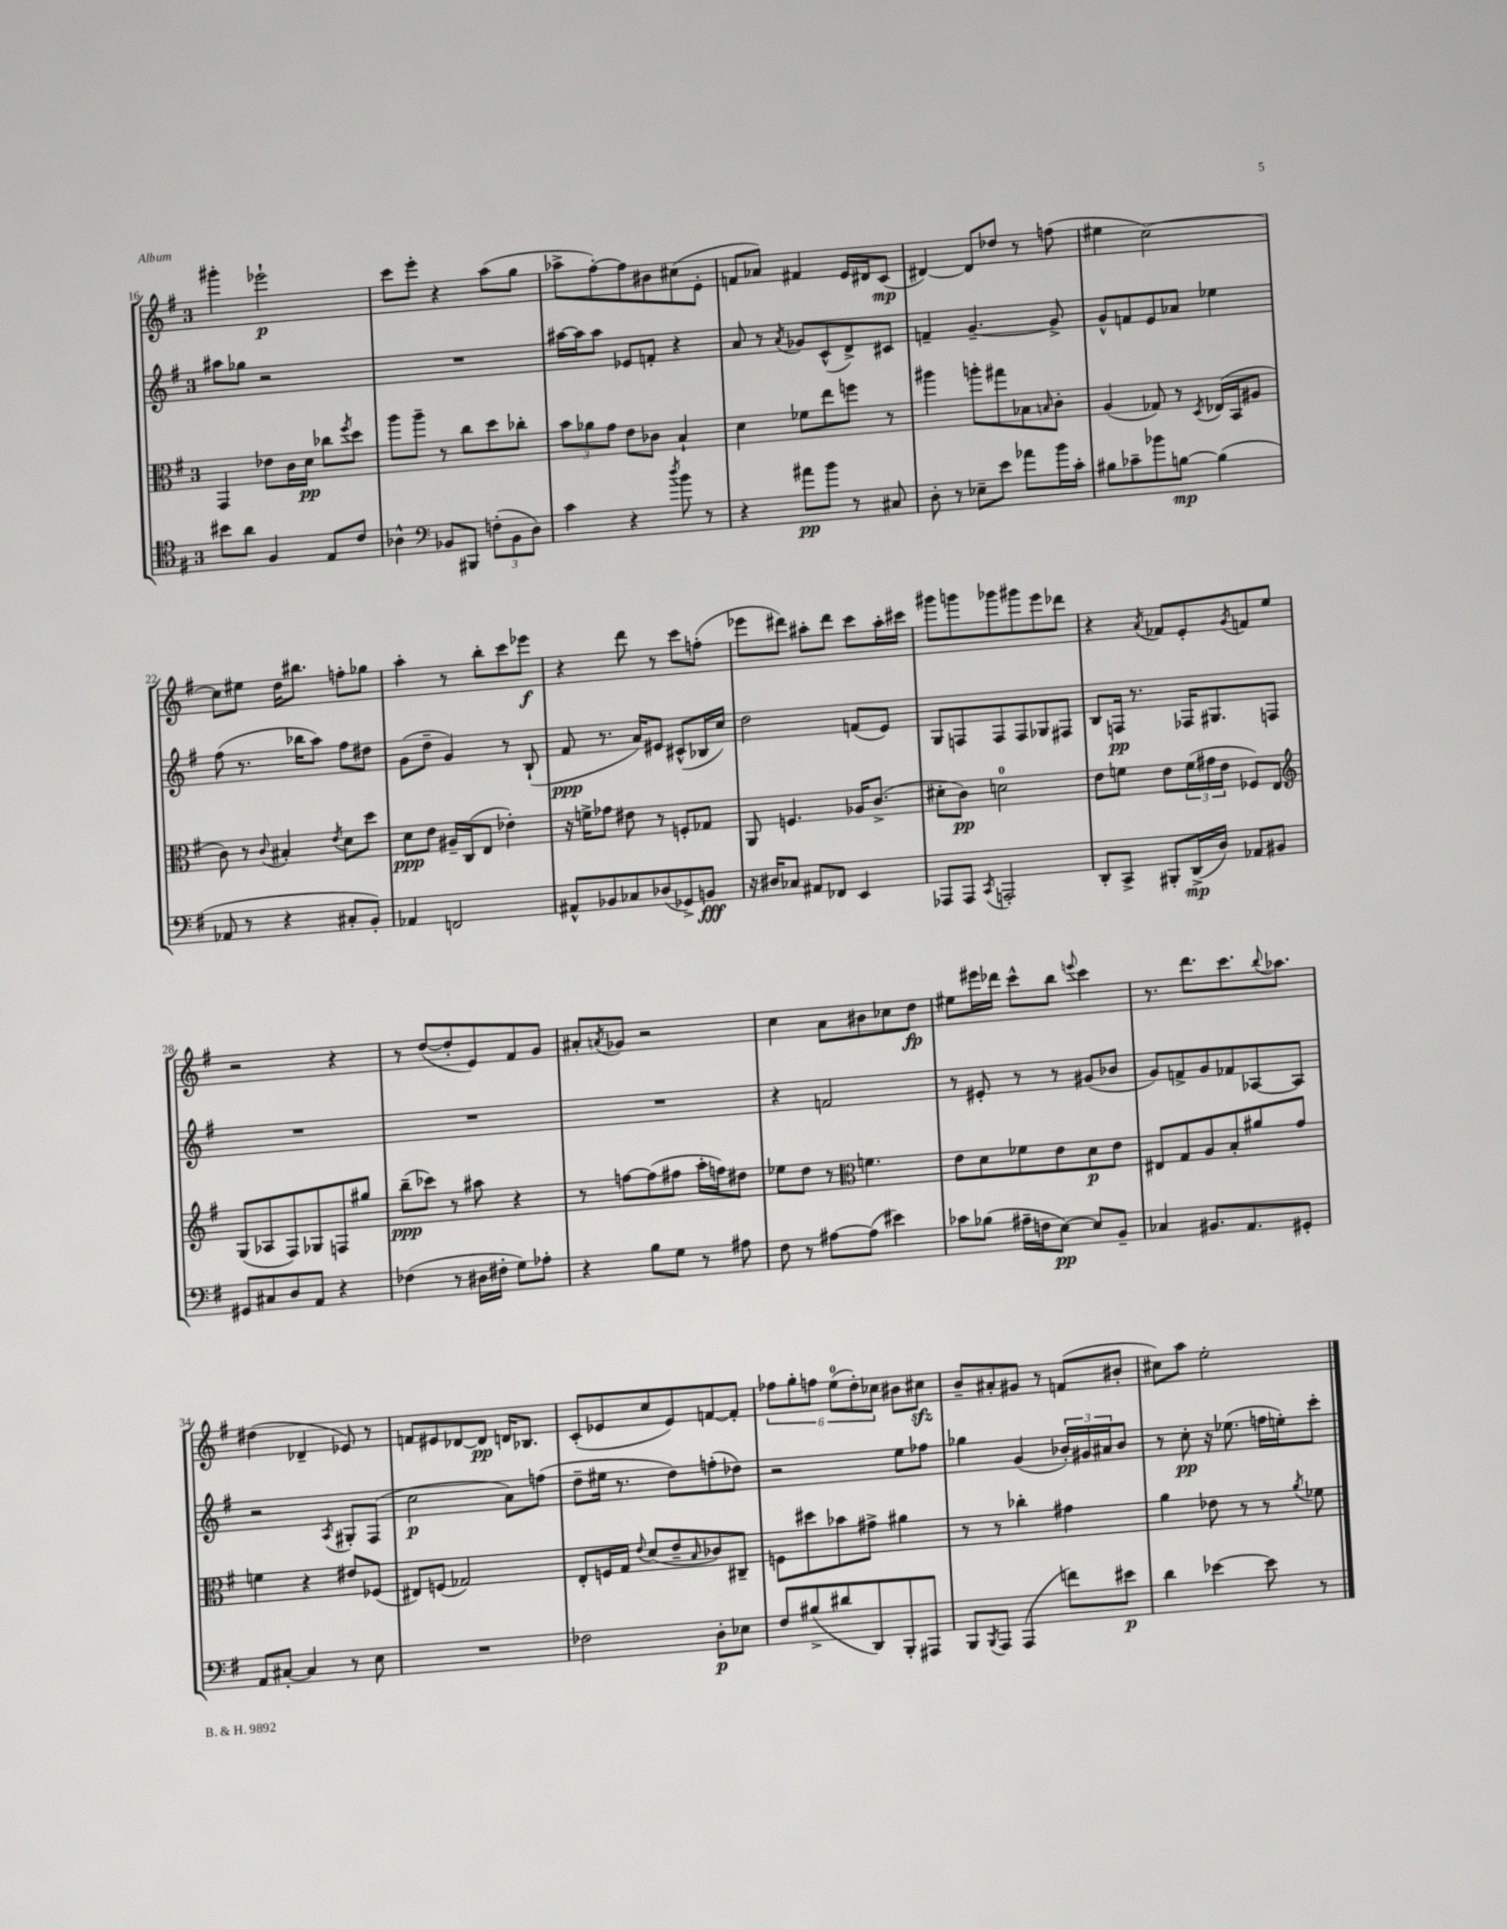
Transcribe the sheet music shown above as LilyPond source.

<<
\new StaffGroup <<
\new Staff = "s0" {
    \clef treble \key g \major \once \override Staff.TimeSignature.style = #'single-digit \time 3/4
    gis'''4-. ees'''2-!\p |
    c'''8 e'''8-. r4 a''8( g''8 |
    aes''8-> fis''8~-.) fis''8 bis'8 cis''8( e'8-. |
    f'8 aes'8) fis'4 e'16 dis'16 c'8\mp( |
    dis'4~) dis'8 des''8 r8 f''8( |
    eis''4 c''2~) |
    c''8 eis''8 d''16 bis''8. f''8-. ges''8 |
    a''4-. r8 b''8-. c'''8 ees'''8\f |
    r4 d'''8 r8 c'''8 f''8-.( |
    ees'''8 dis'''8) ais''8-. dis'''8 c'''8 ais''16-. cis'''16 |
    gis'''8 g'''8 ges'''8 gis'''8 e'''8 des'''8 |
    r4 \acciaccatura { a'8 } fes'8 e'8-. \acciaccatura { g'8 } f'8 e''8 |
    r2 r4 |
    r8 d''8~( d''8-. e'8) fis'8 g'8 |
    ais'8-. \acciaccatura { a'8 } ges'8 r2 |
    c''4 a'8 bis'8 ces''8 d''8\fp |
    eis''8 eis'''16 des'''16 c'''8-^ b''8 \appoggiatura { e'''8 } c'''4 |
    r8. d'''8. c'''8. \appoggiatura { b''8 } aes''8. |
    dis''4( des'4-- ees'8) r8 |
    f'8 eis'8 des'8~ des'8\pp d'16 bes8. |
    c'8-.( ees'8 c''8 ees'8) f'8~ f'8-. |
    \tuplet 6/4 { fes''8 g''8-. f''8 e''8-0( d''8-.) ces''8 } bis'8 cis''8\sfz |
    b'8-- ais'8-. gis'8 r8 f'8( bis'8-. |
    cis''8) a''8 e''2-. \bar "|." |
}
\new Staff = "s1" {
    \clef treble \key g \major \once \override Staff.TimeSignature.style = #'single-digit \time 3/4
    ais''8 ges''8 r2 |
    R2. |
    ais''16~ ais''16 ais''8 ees'8 f'8-. r4 |
    a'8 r8 \acciaccatura { a'8 } ges'8 c'8-^( d'8->) cis'8 |
    f'4-- g'4.~-- g'8-> |
    g'8-^ f'8 e'8 aes'8 ees''4 |
    fis''8( r8. bes''16 a''8) fis''8 dis''8 |
    g'8( d''8-- g'4) r8 b8-!( |
    fis'8\ppp r8. a'16) eis'8 cis'8-^( bes16 c''16) |
    d''2 f'8( e'8) |
    g8 f8 f8 f8 ges8 fis8 |
    b8 f16\pp r8. fes16 gis8. f8 |
    R2. |
    R2. |
    R2. |
    r4 f'2 |
    r8 eis'8-. r8 r8 gis'8( bes'8 |
    g'8) f'8-> g'8 fes'8 aes8~ aes8 |
    r2 \acciaccatura { a8 } gis8-. fis8( |
    c''2\p a'8) f''8( |
    d''8-- eis''16 r8. d''8) f''8-.( des''8) |
    r2 e''8 fes''8 |
    ges''4 g'4( \tuplet 3/2 { bes'16-.) gis'16 ais'16 } bes'8 |
    r8 c''8-.\pp r16 ees''8.( f''16 e''16-.) c'''8-. \bar "|." |
}
\new Staff = "s2" {
    \clef alto \key g \major \once \override Staff.TimeSignature.style = #'single-digit \time 3/4
    g,4 ees'8 c'16 d'16\pp ces''8 \acciaccatura { fis''8 } d''8 |
    a''8 a''8-- r8 c''8 d''8 ces''8-. |
    \tuplet 3/2 { b'8 aes'8 g'8 } e'8 ces'8 b4-! |
    d'4 fes'8 e''8 f''8 r8 |
    ais''4 a''8-. gis''8 bes8 \grace { b16 } c'8-. |
    a4( ges8) r8 \acciaccatura { d8 } ees16( b,16 ais8 |
    c'8) r8 \appoggiatura { c'8 } bis4-. \acciaccatura { e'8 } d'8 d''8 |
    d'8\ppp e'8 ais16-- c16( e8 ees'4-.) |
    r16 f'16-> ges'8 eis'8 r8 f8-. ges8 |
    a,8 f4. aes16 c'8.->( |
    dis'8-. c'8\pp) d'2-0 |
    e'8 f'8 e'8 \tuplet 3/2 { f'16( gis'16 e'16 } fes8) e8 |
    \clef treble g8( aes8 fis8) ges8 f8 gis''8 |
    b''8--\ppp( ces'''8) r8 ais''8 r4 |
    r8 f''8~ f''8( fis''8 a''16-. f''16) dis''8 |
    ees''8 d''8 r8 \clef alto f'4. |
    e'8 d'8 fes'8 e'8 d'8\p e'8 |
    eis8 g8 a8 b8-. ais'8 g'8 |
    f'4 r4 eis'8 fes8( |
    eis8) f8( ges2) |
    e8-. f16 g16 \appoggiatura { e'8 } d'8( e'8-- \grace { b16 } ces'8) cis8-- |
    f8 dis''8 bes'8 gis'8-> ais'4 |
    r8 r8 ces''4-. gis'4 |
    a'4 ees'8 r8 r8 \acciaccatura { a'8 } fes'8 \bar "|." |
}
\new Staff = "s3" {
    \clef tenor \key g \major \once \override Staff.TimeSignature.style = #'single-digit \time 3/4
    bis'8 a'8 fis4 e8 c'8 |
    aes4-^ \clef bass bes,8 bis,,8 \tuplet 3/2 { f8-.( bes,8 d8) } |
    c'4 r4 \acciaccatura { d''8 } b'8 r8 |
    r4 ais'8\pp b'8 r8 cis8 |
    d8-. r8 ees8-- e'8 aes'8 b'16 c'16-. |
    bis8 ces'8-- bes'8 b8~\mp b4( |
    aes,8 r8 r4 cis8-. b,8-.) |
    aes,4 f,2 |
    ais,8-^ bes,8 ces8 des8( ges,8->) b,8\fff |
    r16 dis16 ces8 ais,8 fes,8 e,4 |
    aes,,8 aes,,8 \acciaccatura { c,8 } a,,2-. |
    d,8-. c,8-> bis,,8-. d,16->\mp( d16) aes,8 bis,8 |
    gis,8 cis8 d8 a,8 r4 |
    fes4( r8 dis16 fis16-. g8) aes8-. |
    r4 b8 g8 r8 ais8 |
    fis8 r8 ais8~ ais8( eis'4) |
    ces'8 bes8( ais16-- f16 e8~\pp) e8 b,8-- |
    ces4 bis,8. a,8. gis,8-. |
    a,8 cis8~-. cis4 r8 e8 |
    R2. |
    fes2 d8-.\p ees8 |
    fis8 bis8->( dis'8 d,8) b,,8-. ais,,8 |
    b,,8 \acciaccatura { b,,8 } a,,8 a,,4( f'8) eis'8\p |
    d'4 ees'4~ ees'8 r8 \bar "|." |
}
>>
>>
\layout { \context { \Score currentBarNumber = #16 } }
